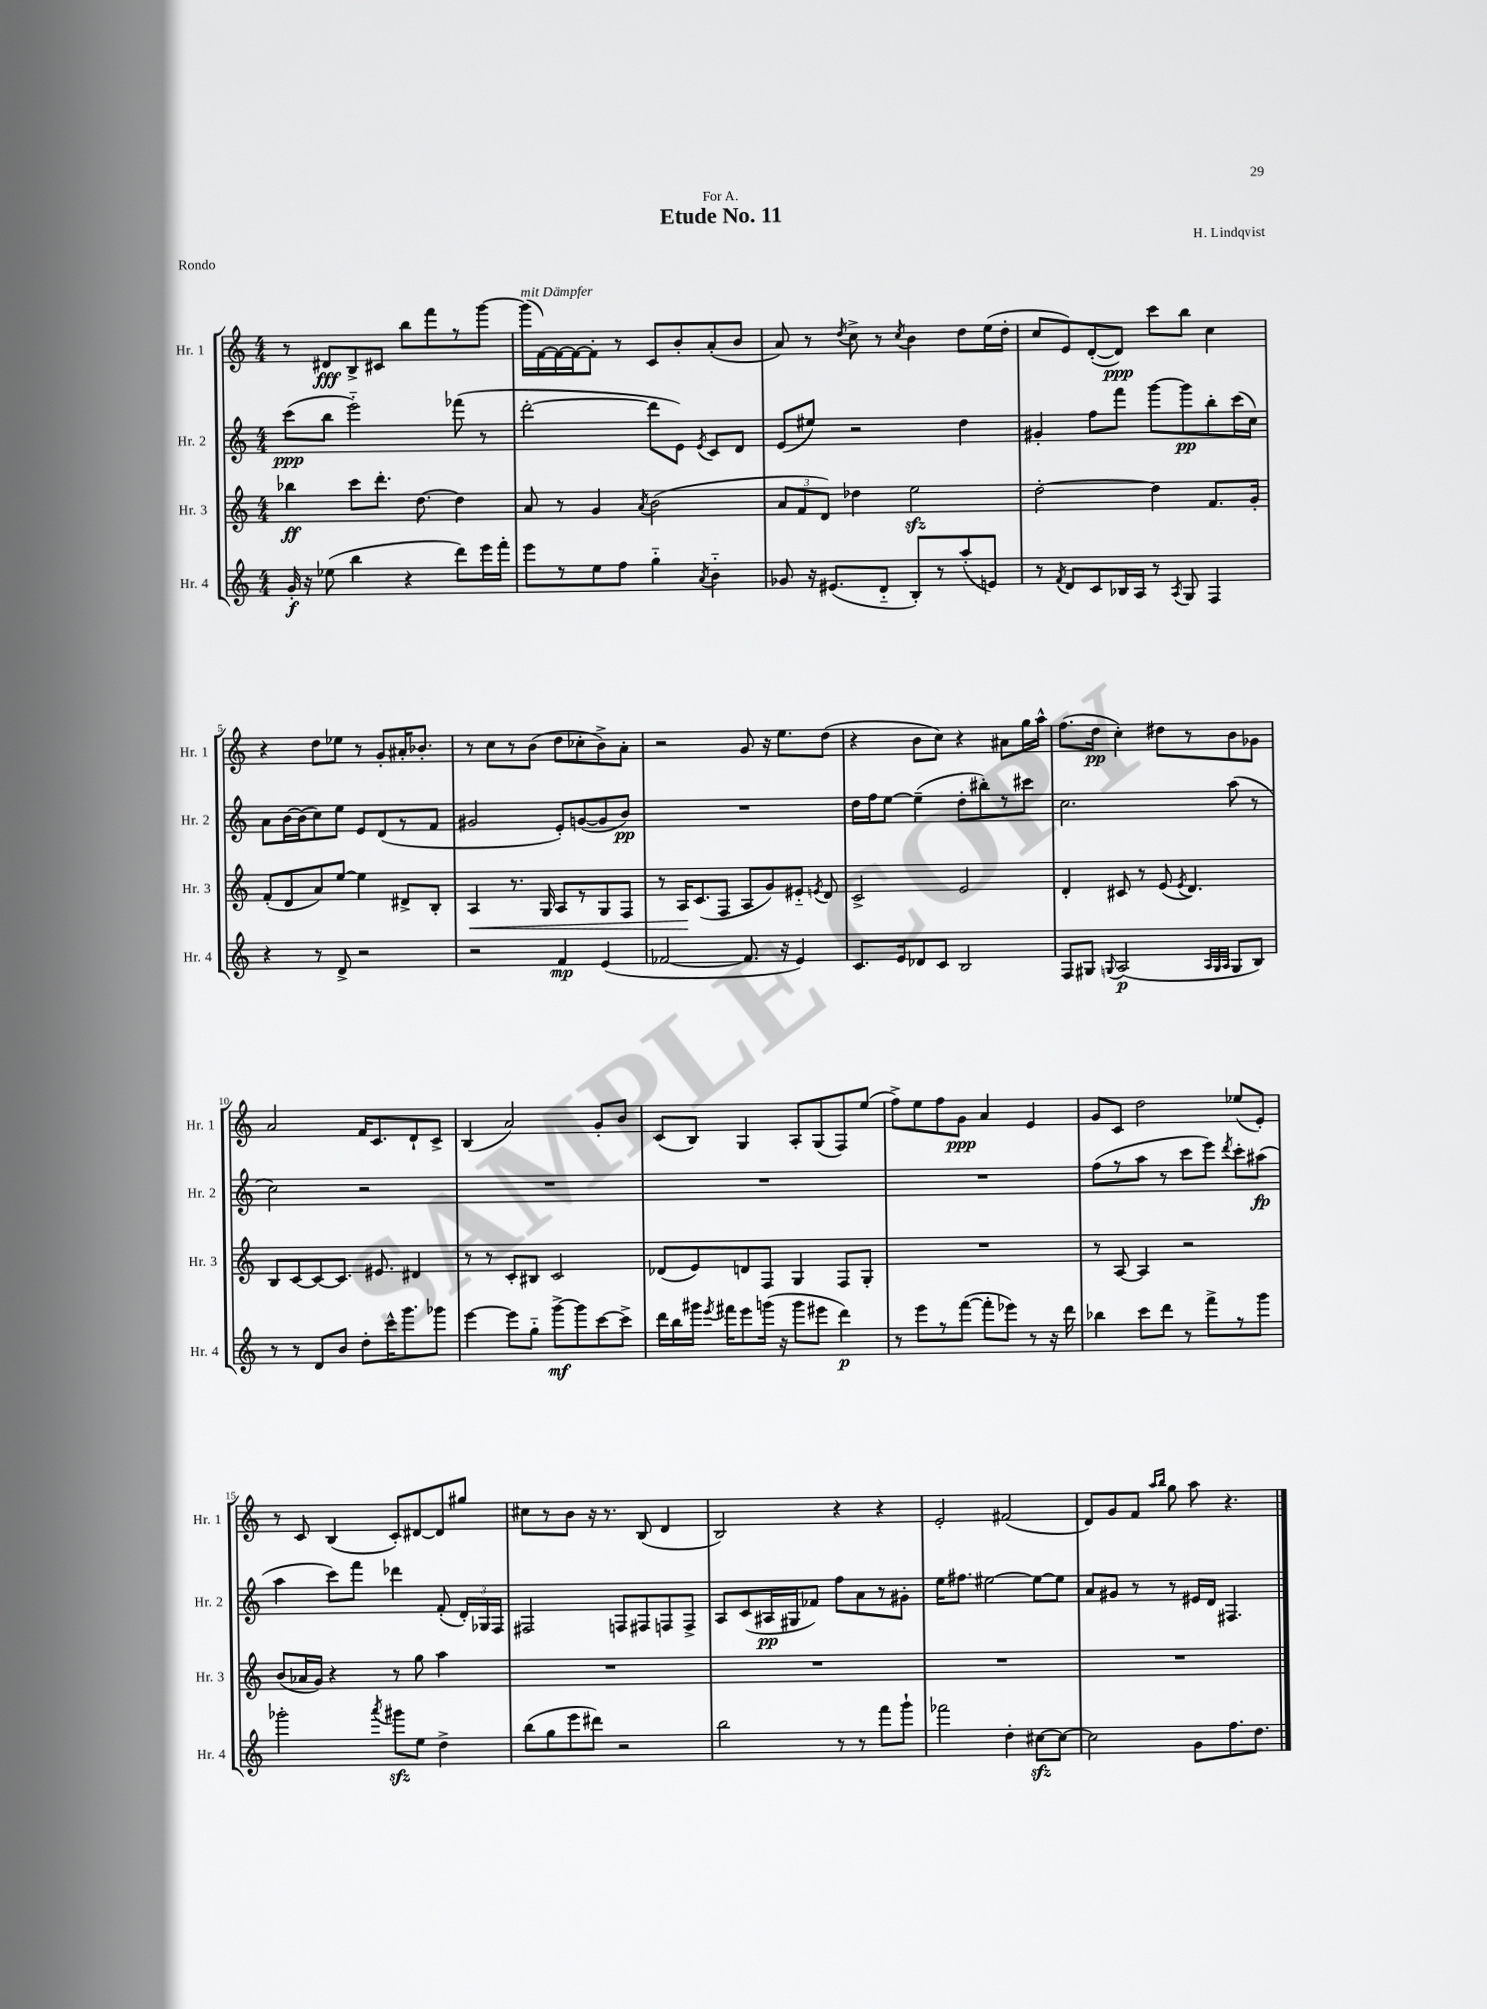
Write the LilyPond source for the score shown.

\header { title = "Etude No. 11" composer = "H. Lindqvist" dedication = "For A." piece = "Rondo" }
<<
\new StaffGroup <<
\new Staff = "s0" \with { instrumentName = "Hr. 1" shortInstrumentName = "Hr. 1" } {
    \clef treble \key c \major \numericTimeSignature \time 4/4
    \autoBeamOff r8 dis'8[\fff b8-> cis'8] b''8[ f'''8 r8 g'''8]~ |
    g'''16[^\markup { \italic "mit Dämpfer" }( f'16~) f'16~ f'16~ f'8]-. r8 c'8[ b'8-. a'8-.( b'8] |
    a'8) r8 \acciaccatura { d''8 } c''8-> r8 \acciaccatura { c''8 } b'4 d''8[ e''16( d''16]-. |
    c''8[ e'8) d'8~-.( d'8]\ppp) c'''8[ b''8] c''4 |
    r4 d''8[ ees''8] r8 g'8[-. ais'16-. bes'8.]-. |
    r8 c''8[ r8 b'8]( d''8[ ces''8-. b'8->) a'8]-. |
    r2 g'8 r16 e''8.[ d''8]( |
    r4 b'8[ c''8]) r4 ais'8[ g''16 a''16]-^ |
    f''8.[( d''16]\pp c''4-.) dis''8[ r8 b'8 ges'8] |
    a'2 f'16[ c'8. d'8-! c'8]-> |
    b4( a'2) g'8[-. b'8] |
    c'8[( b8]) g4 a8[-. g8( f8) e''8]( |
    f''8[->) e''8 f''8 g'8]\ppp a'4 e'4 |
    g'8[ c'8] d''2 ees''8[( e'8]-.) |
    r8 c'8 b4( c'8[-.) dis'8~ dis'8 gis''8] |
    cis''8[ r8 b'8] r16 r8. b8( d'4 |
    b2) r4 r4 |
    e'2-. fis'2( |
    d'8[) g'8 f'8] \grace { a''16[ b''16] } g''8 a''8 r4. \bar "|." |
}
\new Staff = "s1" \with { instrumentName = "Hr. 2" shortInstrumentName = "Hr. 2" } {
    \clef treble \key c \major \numericTimeSignature \time 4/4
    \autoBeamOff c'''8[\ppp( b''8] e'''2-_) fes'''8( r8 |
    d'''2~-. d'''8[ e'8]) \acciaccatura { e'8 } c'8[ d'8] |
    e'8[( eis''8]) r2 d''4 |
    gis'4-. f''8[ f'''8] g'''8[~ g'''8\pp b''8-. c'''16( c''16]) |
    a'8[ b'16~ b'16( c''8) e''8] e'8[ d'8( r8 f'8] |
    gis'2 e'8[-.) g'8~( g'8 b'8]\pp) |
    R1 |
    d''16[ f''16 e''8]~ e''4--( d''8[-. bis''8-.) r8 cis'''8] |
    c''2. a''8( r8 |
    c''2) r2 |
    R1 |
    R1 |
    R1 |
    f''8[( r8 a''8] r8 c'''8[ e'''8]) \acciaccatura { d'''8 } c'''8[-. ais''8]\fp( |
    a''4 c'''8[) f'''8] des'''4 f'8-.( \tuplet 3/2 { d'16[-.) ges16 f16] } |
    fis2 f8[ fis8 f8 f8]-> |
    a8[ c'8( ais16\pp gis16 fes'8]) f''8[ a'8 r8 gis'8]-. |
    e''16[ fis''8.] eis''2~ eis''8[~ eis''8] |
    a'8[ gis'8] r8 r8 eis'16[ d'16] fis4. \bar "|." |
}
\new Staff = "s2" \with { instrumentName = "Hr. 3" shortInstrumentName = "Hr. 3" } {
    \clef treble \key c \major \numericTimeSignature \time 4/4
    \autoBeamOff bes''4\ff c'''8[ d'''8.]-. d''8.~ d''4 |
    a'8 r8 g'4 \acciaccatura { a'8 } b'2( |
    \tuplet 3/2 { a'8[ f'8 d'8]) } des''4 e''2\sfz |
    d''2~-. d''4 f'8.[ g'16]-. |
    f'8[-.( d'8 a'8) e''8]~ e''4 dis'8[-> b8]-. |
    a4\< r8. g16 a8[ r8 g8 f8] |
    r8 a16[\! c'8.( f8] a8[ g'8) eis'8]-_ \acciaccatura { e'8 } d'8 |
    c'2-> e'2 |
    d'4-. cis'8 r8 e'8( \acciaccatura { e'8 } d'4.) |
    b8[ c'8~ c'8~ c'8.] eis'8. dis'4 |
    r8 r8 c'8[-. bis8] c'2 |
    des'8[( e'8) d'8 f8] g4 f8[ g8]-. |
    R1 |
    r8 a8~ a4 r2 |
    b'8[( aes'16 g'16]) r4 r8 g''8 a''4 |
    R1 |
    R1 |
    R1 |
    R1 \bar "|." |
}
\new Staff = "s3" \with { instrumentName = "Hr. 4" shortInstrumentName = "Hr. 4" } {
    \clef treble \key c \major \numericTimeSignature \time 4/4
    \autoBeamOff g'16-.\f r16 ees''8( b''4 r4 d'''8[) e'''16 f'''16]-. |
    e'''8[ r8 e''8 f''8] g''4-_ \acciaccatura { a'8 } b'4-_ |
    ges'8 r16 eis'8.[( d'8]-_ b8[-.) r8 a''8-.( e'8]) |
    r8 \acciaccatura { f'8 } d'8[ c'8 bes16 a16] r8 \acciaccatura { a8 } g8 f4 |
    r4 r8 d'8-> r2 |
    r2 f'4\mp e'4( |
    fes'2~ fes'8. r16 e'4) |
    c'8.[ e'16 des'8 c'8] b2 |
    f8[ gis8] \appoggiatura { g8 } a2\p( \grace { a32[ g32 a32] } g8[ b8]) |
    r8 r8 d'8[ b'8] d''8[-. c'''16-^ g'''8. ges'''8] |
    e'''4~ e'''8[ g''8]-_ g'''8[~->\mf g'''8 c'''8~ c'''8]-> |
    d'''16[ b''16 gis'''16] \acciaccatura { e'''8 } fis'''16[ e'''8 g'''16]( r16 g'''8[ eis'''8] d'''4\p) |
    r8 e'''8[ r8 f'''8]~( f'''8[-. ees'''8]) r8 r16 d'''16 |
    bes''4 c'''8[ d'''8] r8 f'''8[-> r8 g'''8] |
    ges'''2-. \acciaccatura { a'''8 } gis'''8[\sfz e''8] d''4-> |
    b''8[( g''8 e'''8 dis'''8]) r2 |
    b''2 r8 r8 f'''8[ g'''8]-! |
    fes'''2 d''4-. cis''8[~\sfz cis''8]~ |
    cis''2 g'8[ f''8. d''8.] \bar "|." |
}
>>
>>
